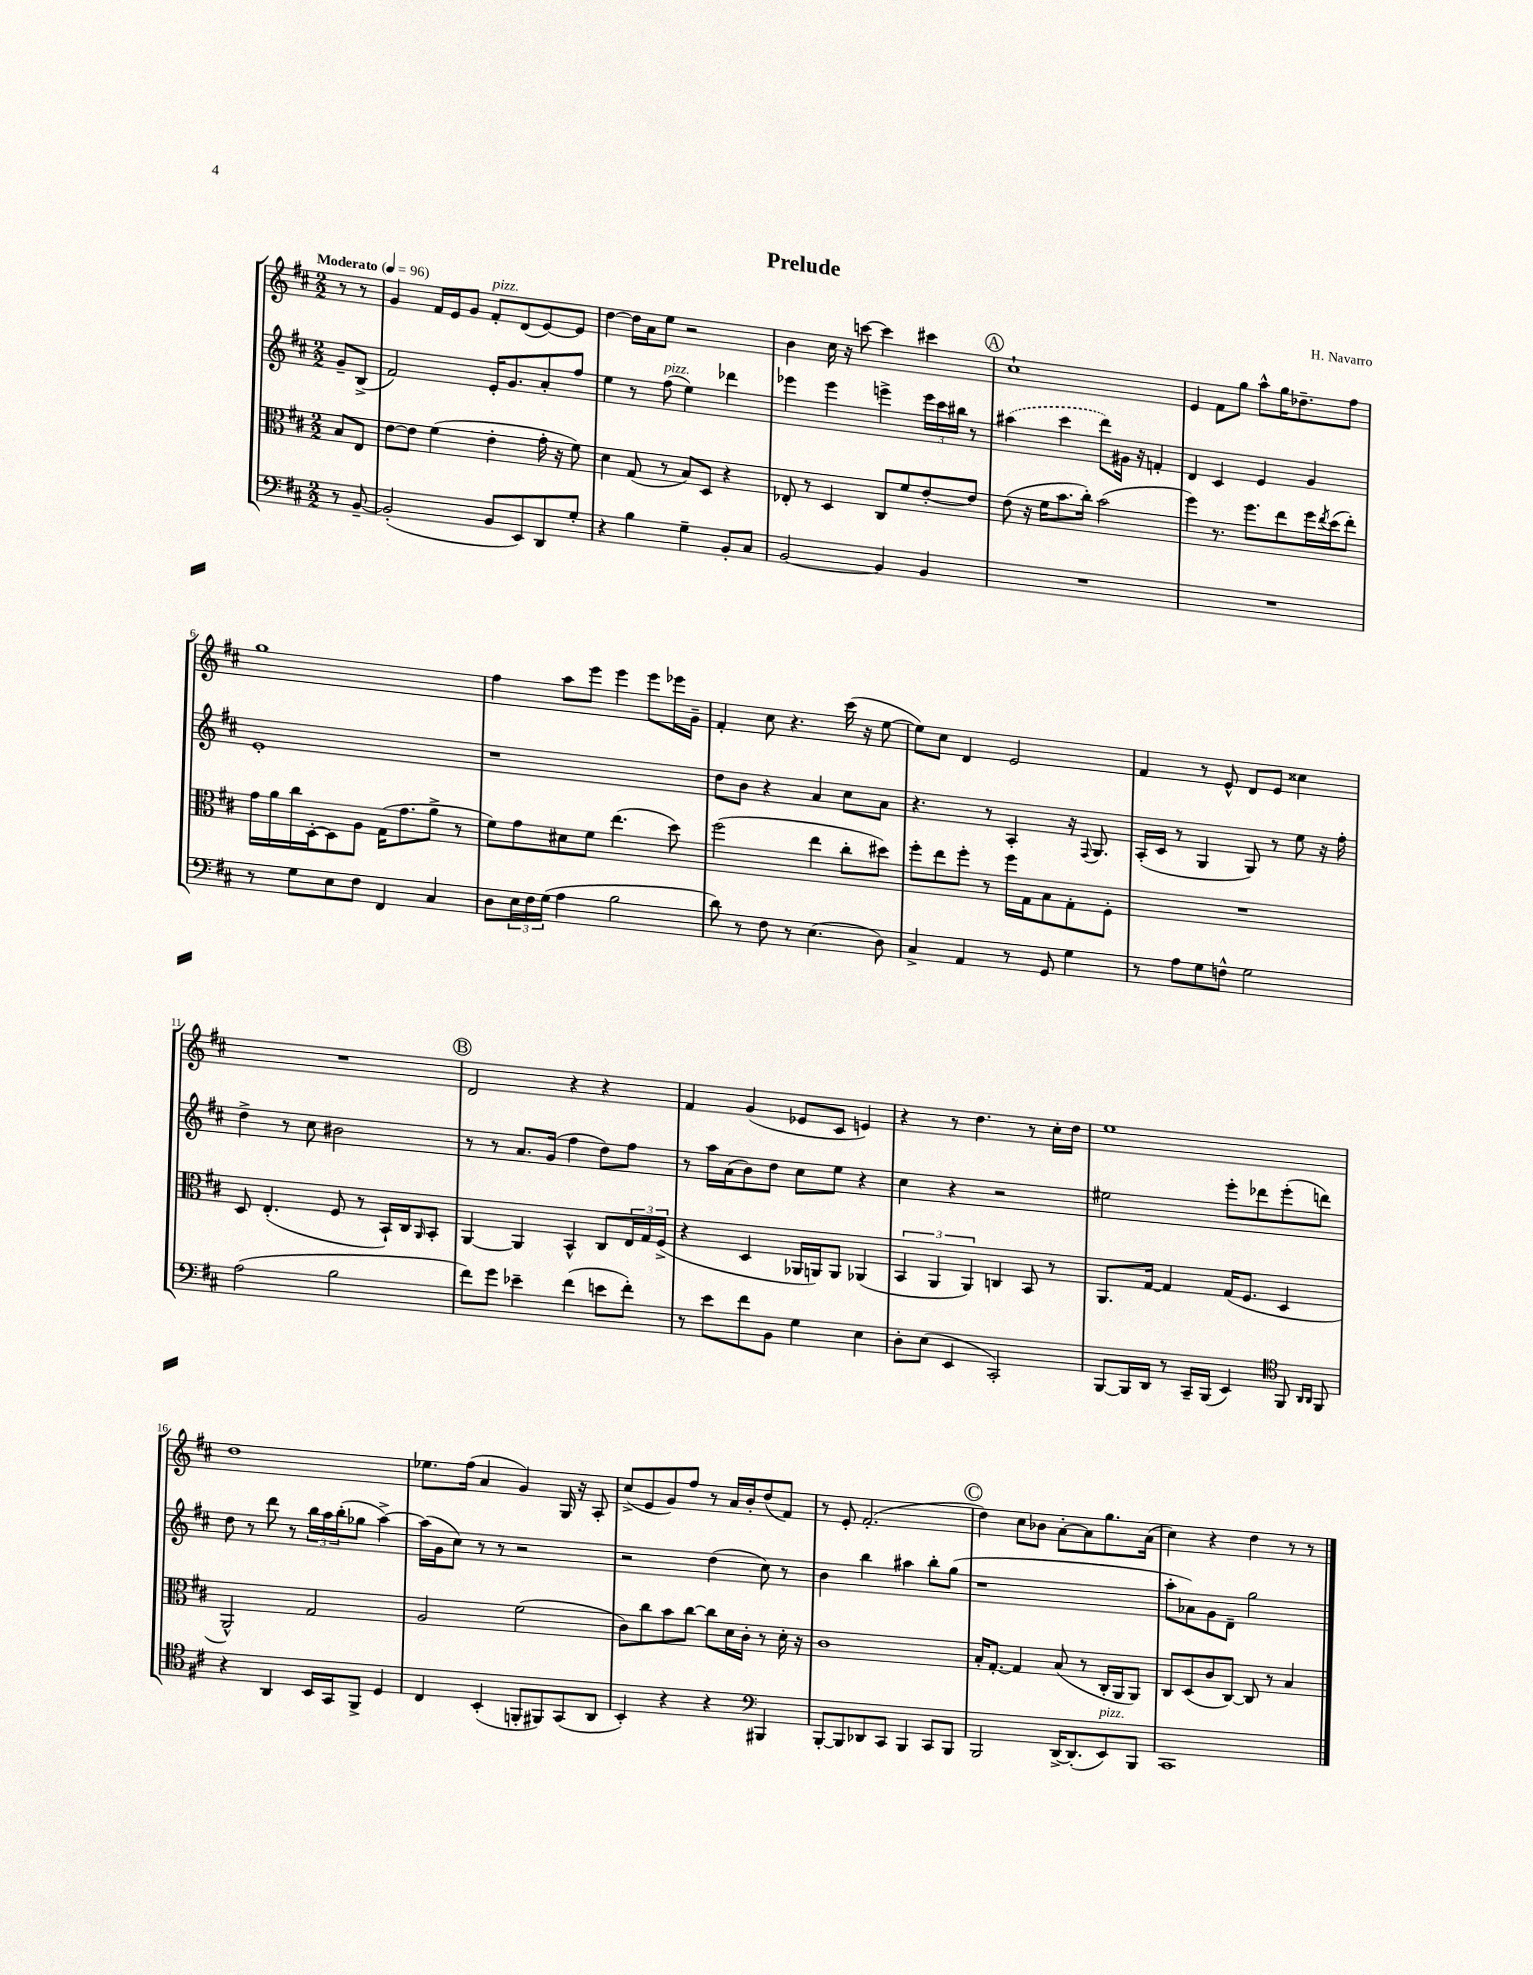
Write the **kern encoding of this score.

**kern	**kern	**kern	**kern
*staff4	*staff3	*staff2	*staff1
*clefF4	*clefC3	*clefG2	*clefG2
*k[f#c#]	*k[f#c#]	*k[f#c#]	*k[f#c#]
*M2/2	*M2/2	*M2/2	*M2/2
*MM96	*MM96	*MM96	*MM96
8r	8B/L	8g~/L	8r
[8BB~/	8E/J	(8B^/J	8r
=	=	=	=
(2BB'/]	[8e\L	2f#/)	4g/
.	8e\]J	.	.
.	(4f#\	.	16f#/LL
.	.	.	16e/J
.	.	.	8g/J
8BB/L	4e'\	16e'/LK	8f#'/L
.	.	8.g/	.
8EE/)	.	.	(8d/
8DD/	16g'\	8a'/	[8e/)
.	16r	.	.
8G'/J	8f#\)	8ff#/J	8e/]J
=	=	=	=
4r	4d\	4ee\	[4dd\
4B\	(8G/	8r	16dd\]LL
.	.	.	16a\J
.	8r	(8ff#\	8ee\J
4G~\	8B/L)	4ee\)	2r
.	8D/J	.	.
8BB'/L	4r	4ddd-\	.
8C#/J	.	.	.
=	=	=	=
[2BB/	8E-'/	4eee-\	4b\
.	8r	.	.
.	4D/	4eee-\	16cc#\
.	.	.	16r
.	.	.	[8ccc\
4BB/]	8C#/L	4eee^\	4ccc\]
.	8f#/	.	.
4BB/	[8e'/	24eee\LL	4ccc#\
.	.	24ccc#\	.
.	.	24bb#\JJ	.
.	8e/]J	8r	.
=	=	=	=
1r	(8e\	(4aa#\	1cc#`
.	16r	.	.
.	16f#\LK	.	.
.	8.b\	4ccc#\	.
.	16cc#'\Jk)	.	.
.	(2b\	8ddd\L)	.
.	.	16g#\Jk	.
.	.	16r	.
.	.	4f'/	.
=	=	=	=
1r	4ff#\)	4d/	4e/
.	8.r	4c#/	8f#\L
.	.	.	8gg\J
.	8.ff#\L	.	.
.	.	4e/	8aa^^\L
.	8ee\	.	16gg\K
.	.	.	8.dd-~\
.	16ff#\L	4g/	.
.	8qee/	.	.
.	(16dd\J	.	.
.	8ee'\J)	.	8ff#\J
=	=	=	=
8r	16g\LL	1e'	1gg
.	16a\	.	.
8G\L	16cc#\	.	.
.	[16D'\J	.	.
8E\	8D\]	.	.
8F#\J	8A\J	.	.
4FF#/	(16G\LK	.	.
.	8.g\	.	.
4C#/	8a^\J	.	.
.	8r	.	.
=	=	=	=
8D\L	8f#\L)	1r	4ff#\
24E\L	8g\	.	.
24F#\	.	.	.
(24G\JJ	.	.	.
4A\	8d#\	.	8aa\L
.	8f#\J	.	8eee\J
2B\	(4.ee\	.	4eee\
.	.	.	8eee\L
.	8dd\)	.	16eee-\L
.	.	.	16g~\JJ
=	=	=	=
8d\)	(2ff#\	8dd\L	4f#'/
8r	.	8b\J	.
8F#\	.	4r	8cc#\
8r	.	.	4.r
(4.E\	4ee\	4a/	.
.	8cc#'\L	8cc#\L	(16ccc#\
.	.	.	16r
8D\)	8dd#\J)	8a\J	[8ee\
=	=	=	=
4C#^/	8ff#'\L	4.r	8ee\]L)
.	8ee\	.	8cc#\J
4AA/	8ff#'\J	.	4d/
.	8r	8r	.
8r	16ff#\LL	4A'/	2e/
.	16G\J	.	.
8GG/	8B\	.	.
4G\	8G'\	16r	.
.	.	8qqF#/	.
.	.	8.G/	.
.	8F#'\J	.	.
=	=	=	=
8r	1r	(16A'/LL	4f#/
.	.	16c#/JJ	.
8A\L	.	8r	.
8G\	.	4G/	8r
8F^^\J	.	.	8e^^/
2G\	.	8G/)	8d/L
.	.	8r	8e/J
.	.	8ee\	4cc##\
.	.	16r	.
.	.	16ff#'\	.
=	=	=	=
(2A\	8D/	4dd^\	1r
.	(4.E'/	.	.
.	.	8r	.
.	.	8cc#\	.
2B\	8F#/	2b#\	.
.	8r	.	.
.	16BB`/LL)	.	.
.	16C#/J	.	.
.	16qqAA/	.	.
.	8BB'/J	.	.
=	=	=	=
8f#\L)	[4AA/	8r	2d/
8g\J	.	8r	.
4e-~\	4AA/]	8.a/L	.
.	.	(16g/Jk	.
(4f#\	4BB^^/	4ff#\	4r
8e\L	8C#/L	8dd\L)	4r
8f#'\J)	24E/L	8ff#\J	.
.	24G/	.	.
.	(24F#^/JJ	.	.
=	=	=	=
8r	4r	8r	4f#/
8e\L	.	16aa\LL	.
.	.	(16a\J	.
8f#\	4D/	8b\)	(4g/
8BB\J	.	8dd\J	.
4G\	16AA-/LL	8cc#\L	8e-/L
.	16AA/J)	.	.
.	8AA/J	8ee\J	8c#/J
4E\	(4AA-/	4r	4e/)
=	=	=	=
8D'\L	6BB/	4cc#\	4r
(8E\J	.	.	.
.	6AA/	.	.
4EE/	.	4r	8r
.	6AA/)	.	.
.	.	.	4.dd\
2CC#'/)	4C/	2r	.
.	8BB/	.	8r
.	8r	.	16cc#'\LL
.	.	.	16dd\JJ
=	=	=	=
[8BBB/L	8.AA/L	2ee#\	1ee
16BBB/]L	.	.	.
16DD/JJ	[16G/Jk	.	.
8r	4G/]	.	.
16CC#~/LL	.	.	.
(16BBB/JJ	.	.	.
4EE/)	(16G/LK	8eee'\L	.
.	8.F#/J	.	.
.	.	8ddd-\	.
*clefC4	*	*	*
8FF#/	4D/	(8eee'\	.
16qqAA/LL	.	.	.
16qqAA/JJ	.	.	.
8FF#/	.	8ddd\J)	.
=	=	=	=
4r	2AA^^/)	8dd\	1dd
.	.	8r	.
4AA/	.	8ddd\	.
.	.	8r	.
16BB/LL	2G/	24bb\LL	.
.	.	24aa\	.
16GG/J	.	.	.
.	.	(24bb'\J	.
8FF#^/J	.	8gg-\J	.
4D/	.	[4aa^\)	.
=	=	=	=
4C#/	2A/	(16aa\]LL	8.ee-\L
.	.	16g\J	.
.	.	8cc#\J)	.
.	.	.	(16ff#\Jk
(4BB'/	.	8r	4a/
.	.	8r	.
8FF'/L	(2f#\	2r	4g/)
8FF#/)	.	.	.
(8GG/	.	.	16G/
.	.	.	16r
8AA/J	.	.	8A'/
=	=	=	=
4BB'/)	8c#\L)	2r	(8cc#^/L
.	8cc#\	.	8e/
4r	8b\	.	8g/)
.	[8cc#\J	.	8ff#/J
4r	8cc#\]L	(4dd\	8r
.	16d\L	.	16a/LL
.	16c#'\JJ	.	16b'/J
*clefF4	*	*	*
4BBB#/	8r	8cc#\)	(8dd/
.	16d'\	8r	8f#/J)
.	16r	.	.
=	=	=	=
[8BBB'/L	1c#	4b\	8r
8BBB/]	.	.	8e'/
8DD-/	.	4bb\	(2.f#'/
8CC#/J	.	.	.
4BBB/	.	4aa#\	.
8CC#/L	.	8bb'\L	.
8BBB/J	.	(8gg\J	.
=	=	=	=
2BBB/	16B'/LK	1r	4dd\)
.	[8.G'/J	.	.
.	4G/]	.	8cc#\L
.	.	.	8b-\J
[16DD^/LK	(8B/	.	[8a'\L
(8.DD'/]	.	.	.
.	8r	.	8a\]
8EE/)	16C#'/LL	.	8.gg\
.	16AA/J	.	.
8BBB/J	8AA/J)	.	.
.	.	.	(16a\Jk
=	=	=	=
1CC#	8C#/L	8aa'\L	4cc#\)
.	(8D/	8a-\)	.
.	8c#/	8g\	4r
.	[8C#/J)	8d~\J	.
.	8C#/]	2gg\	4dd\
.	8r	.	.
.	4B/	.	8r
.	.	.	8r
==	==	==	==
*-	*-	*-	*-
